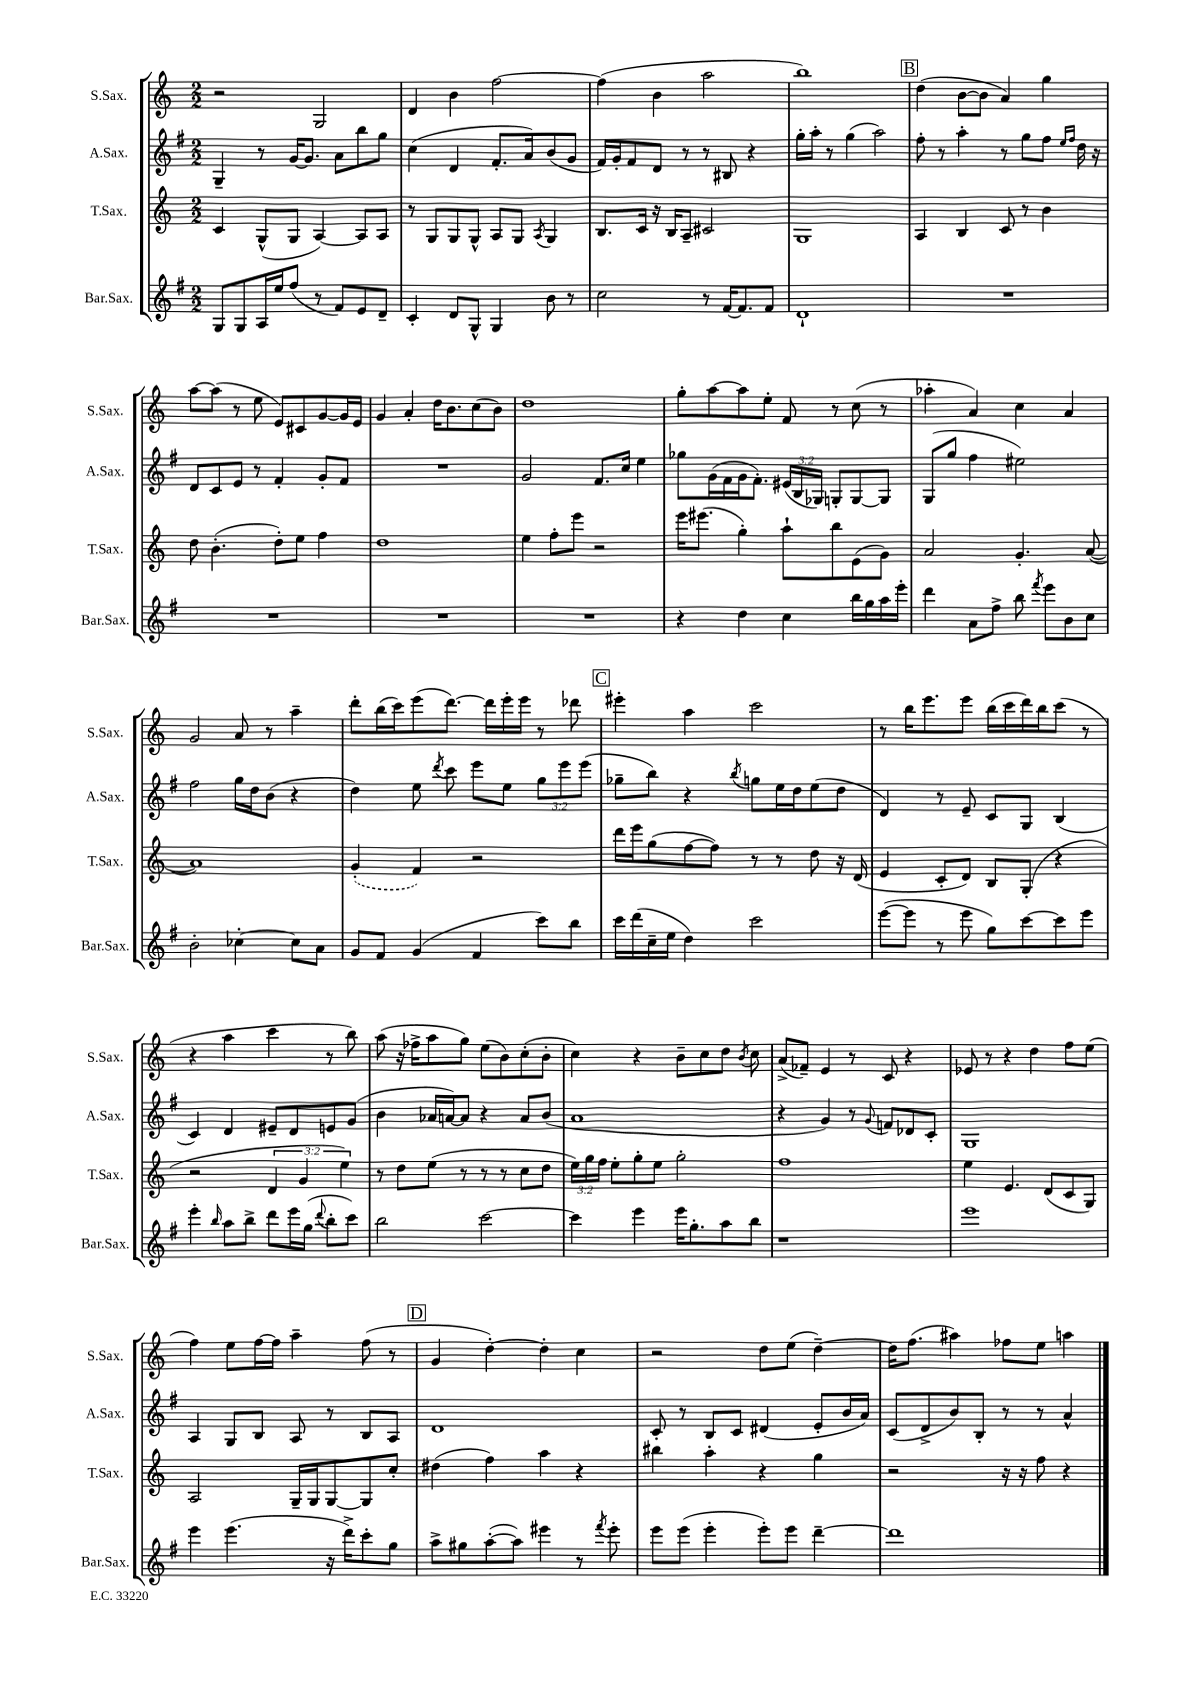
<<
\new StaffGroup <<
\new Staff = "s0" \with { instrumentName = "S.Sax." shortInstrumentName = "S.Sax." } {
    \clef treble \key c \major \numericTimeSignature \time 2/2
    \autoBeamOff r2 g2 |
    d'4 b'4 f''2~ |
    f''4( b'4 a''2 |
    b''1) |
    \mark \markup { \box "B" } d''4( b'8[~ b'8] a'4) g''4 |
    a''8[~ a''8]( r8 e''8 e'8[) cis'8 g'8~ g'16 e'16] |
    g'4 a'4-. d''16[ b'8. c''8( b'8]) |
    d''1 |
    g''8[-. a''8~ a''8 e''8]-. f'8 r8 c''8( r8 |
    aes''4-. a'4) c''4 a'4 |
    g'2 a'8 r8 a''4-- |
    d'''8[-. b''16( c'''16) e'''8( d'''8.]~) d'''16[ e'''16-. e'''16] r8 des'''8 |
    \mark \markup { \box "C" } eis'''4-. a''4 c'''2 |
    r8 b''16[ e'''8. e'''8] b''16[( c'''16 d'''16) b''16 c'''8]( r8 |
    r4 a''4 c'''4 r8 b''8) |
    a''8( r16 fes''16[-> a''8 g''8]) e''8[( b'8) c''8-.( b'8]-. |
    c''4) r4 b'8[-- c''8 d''8] \acciaccatura { b'8 } c''8 |
    a'8[->( fes'8]--) e'4 r8 c'8 r4 |
    ees'8 r8 r4 d''4 f''8[ e''8]( |
    f''4) e''8[ f''16~ f''16] a''4-- f''8( r8 |
    \mark \markup { \box "D" } g'4 d''4~-.) d''4-. c''4 |
    r2 d''8[ e''8]( d''4~--) |
    d''16[ f''8.]( ais''4) fes''8[ e''8] a''4 \bar "|." |
}
\new Staff = "s1" \with { instrumentName = "A.Sax." shortInstrumentName = "A.Sax." } {
    \clef treble \key g \major \numericTimeSignature \time 2/2 \override Staff.TupletNumber.text = #tuplet-number::calc-fraction-text
    \autoBeamOff g4-- r8 g'16[~ g'8.] a'8[ b''8 g''8] |
    c''4( d'4 fis'8.[-. a'16) b'8( g'8] |
    fis'16[) g'16-. fis'8 d'8] r8 r8 bis8 r4 |
    g''16[-. a''16]-. r8 g''4( a''2) |
    \mark \markup { \box "B" } fis''8-. r8 a''4-. r8 g''8[ fis''8] \grace { e''16[ fis''16] } d''16 r16 |
    d'8[ c'8 e'8] r8 fis'4-. g'8[-. fis'8] |
    R1 |
    g'2 fis'8.[ c''16] e''4 |
    ges''8[ g'16( fis'16 g'16 fis'8.]-.) \tuplet 3/2 { eis'16[( b16 ges16]) } g8[-. g8~ g8] |
    g8[( g''8] fis''4 eis''2) |
    fis''2 g''16[ d''16 b'8]( r4 |
    d''4) e''8 \acciaccatura { d'''8 } c'''8 e'''8[ e''8] \tuplet 3/2 { g''8[ e'''8 e'''8]( } |
    \mark \markup { \box "C" } ges''8[-- b''8]) r4 \acciaccatura { b''8 } g''8[ e''16 d''16 e''8( d''8] |
    d'4) r8 e'8-- c'8[ g8] b4( |
    c'4) d'4 eis'8[-- d'8 e'8 g'8]( |
    b'4 aes'16[ a'16~) a'8] r4 a'8[ b'8]( |
    a'1 |
    r4 g'4) r8 \appoggiatura { g'8 } f'8[ des'8 c'8]-. |
    g1 |
    a4 g8[ b8] a8 r8 b8[ a8] |
    \mark \markup { \box "D" } d'1 |
    c'8-. r8 b8[ c'8] dis'4( e'8[-. b'16 a'16]) |
    c'8[( d'8-> b'8) b8]-. r8 r8 a'4-^ \bar "|." |
}
\new Staff = "s2" \with { instrumentName = "T.Sax." shortInstrumentName = "T.Sax." } {
    \clef treble \key c \major \numericTimeSignature \time 2/2 \override Staff.TupletNumber.text = #tuplet-number::calc-fraction-text
    \autoBeamOff c'4 g8[-^( g8] a4~) a8[ a8] |
    r8 g8[ g8 g8]-^ a8[ g8] \acciaccatura { a8 } g4 |
    b8.[ c'16] r16 b16[ a8]-- cis'2 |
    g1 |
    \mark \markup { \box "B" } a4 b4 c'8 r8 b'4 |
    d''8 b'4.-.( d''8[-.) e''8] f''4 |
    d''1 |
    e''4 f''8[-. e'''8] r2 |
    e'''16[ eis'''8.]( g''4-.) a''8[-! b''8 e'8( g'8]) |
    a'2 g'4.-. a'8~( |
    a'1) |
    \once \slurDashed g'4-.( f'4) r2 |
    \mark \markup { \box "C" } d'''16[ e'''16 g''8( f''8~ f''8]) r8 r8 d''8 r16 d'16( |
    e'4 c'8[-. d'8]) b8[ g8]-.( r4 |
    r2 \tuplet 3/2 { d'4 g'4 e''4) } |
    r8 d''8[ e''8]( r8 r8 r8 c''8[ d''8] |
    \tuplet 3/2 { e''16[) g''16 f''16] } e''8[-. g''8-. e''8] g''2-. |
    f''1 |
    e''4 e'4. d'8[( c'8 g8]) |
    a2 g16[-- g16 g8~ g8 c''8]-. |
    \mark \markup { \box "D" } dis''4( f''4) a''4 r4 |
    bis''4 a''4-. r4 g''4 |
    r2 r16 r16 f''8 r4 \bar "|." |
}
\new Staff = "s3" \with { instrumentName = "Bar.Sax." shortInstrumentName = "Bar.Sax." } {
    \clef treble \key g \major \numericTimeSignature \time 2/2
    \autoBeamOff g8[ g8 a16 e''16 fis''8]( r8 fis'8[) e'8 d'8]-- |
    c'4-. d'8[ g8]-^ g4 b'8 r8 |
    c''2 r8 fis'16[~ fis'8. fis'8] |
    d'1-! |
    \mark \markup { \box "B" } R1 |
    R1 |
    R1 |
    R1 |
    r4 d''4 c''4 b''16[ g''16 a''16 e'''16]-. |
    d'''4 a'8[ fis''8]-> b''8 \acciaccatura { fis'''8 } e'''8[ b'8 c''8] |
    b'2-. ces''4~-. ces''8[ a'8] |
    g'8[ fis'8] g'4( fis'4 c'''8[) b''8] |
    \mark \markup { \box "C" } c'''16[ d'''16( c''16-- e''16] d''4) c'''2 |
    e'''8[~( e'''8] r8 e'''8 g''8[) c'''8~ c'''8 e'''8] |
    e'''4-. \grace { b''16 } a''8[ b''8]-> d'''8[ e'''16 g''16]( \appoggiatura { d'''8 } b''8[-. c'''8]) |
    b''2 c'''2~ |
    c'''4 e'''4 e'''16[ g''8.-. a''8 b''8] |
    r1 |
    e'''1 |
    e'''4 e'''4.( r16 d'''16[->) c'''8-. g''8] |
    \mark \markup { \box "D" } a''8[-> gis''8 a''8~-.( a''8]) eis'''4 r8 \acciaccatura { fis'''8 } eis'''8-. |
    e'''8[ e'''8]( e'''4-. e'''8[-.) e'''8] d'''4~-- |
    d'''1 \bar "|." |
}
>>
>>
\layout { \context { \Score \remove "Bar_number_engraver" } }
